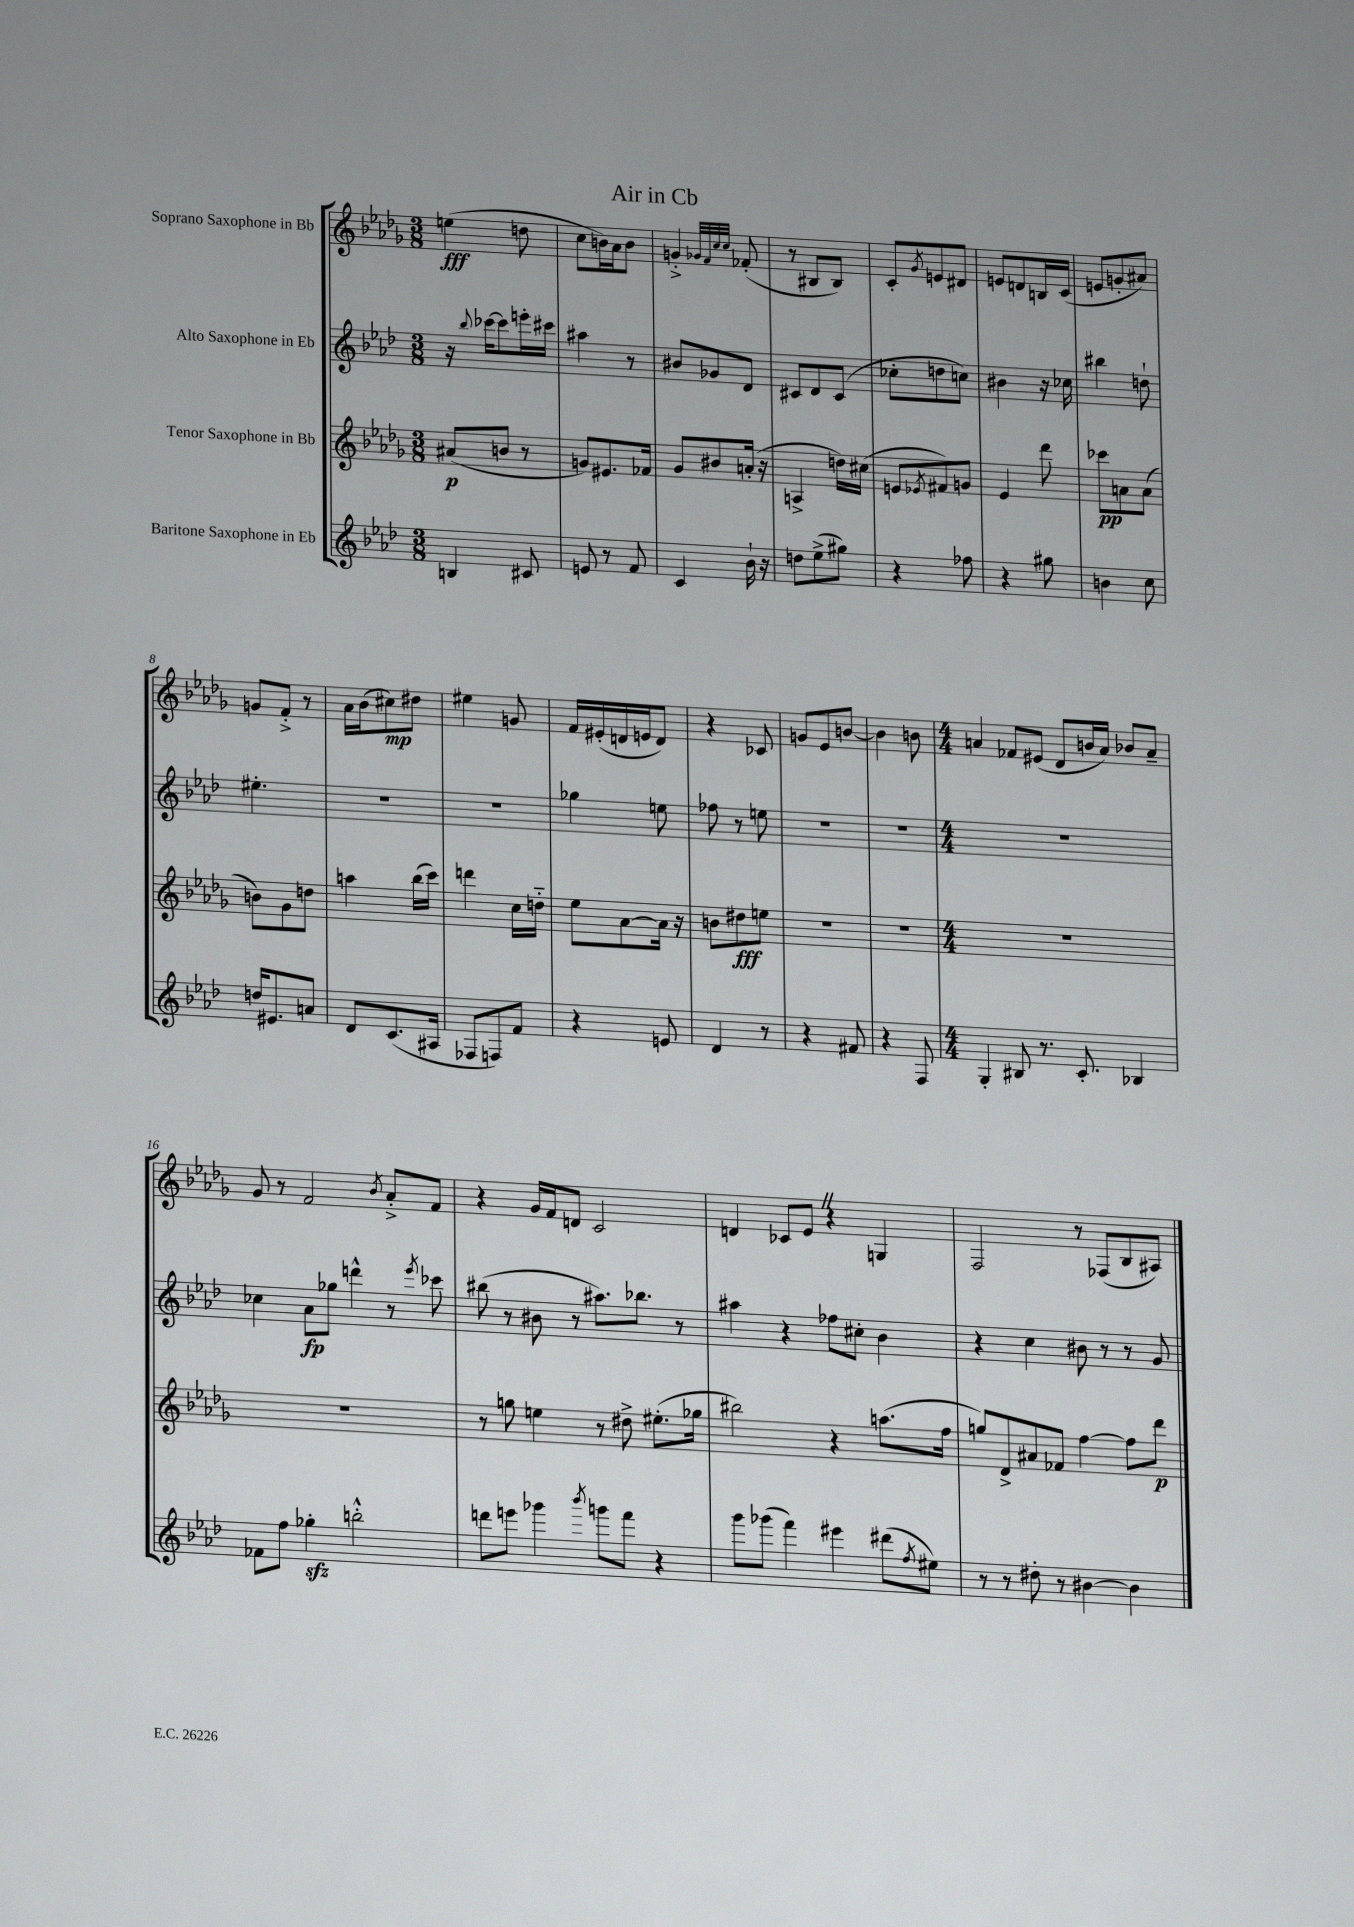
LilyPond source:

\header { title = "Air in Cb" }
<<
\new StaffGroup <<
\new Staff = "s0" \with { instrumentName = "Soprano Saxophone in Bb" } {
    \clef treble \key des \major \numericTimeSignature \time 3/8
    e''4\fff( d''8 |
    c''8 b'16) aes'16 b'8 |
    g'4-.-> \grace { ges'32 f'32 c''32 c''32 } fes'8-.( |
    r8 bis8 bis8) |
    c'8-. \acciaccatura { ges'8 } e'8 dis'8 |
    e'8 d'8 b16 c'16( |
    e'8 g'8-. ais'8) |
    g'8 f'8-.-> r8 |
    aes'16 bes'16( cis''8\mp) dis''8 |
    eis''4 g'8 |
    f'16 eis'16-.( d'16 e'16 d'8) |
    r4 ces'8 |
    g'8 ees'8 b'8~ |
    b'4 b'8 |
    \numericTimeSignature \time 4/4 a'4 fes'8 eis'8( des'8 b'16 a'16) bes'8 a'8-- |
    ges'8 r8 f'2 \acciaccatura { bes'8 } aes'8-.-> f'8 |
    r4 ges'16 f'16 d'8 c'2 |
    d'4 ces'8 ees'8 \once \override BreathingSign.text = \markup { \musicglyph "scripts.caesura.straight" } \breathe r4 g4 |
    f2 r8 fes8( bes8 ais8) \bar "|." |
}
\new Staff = "s1" \with { instrumentName = "Alto Saxophone in Eb" } {
    \clef treble \key aes \major \numericTimeSignature \time 3/8
    r16 \appoggiatura { bes''8 } ces'''16~ ces'''8 e'''16-. cis'''16 |
    ais''4 r8 |
    bis'8 ges'8 des'8 |
    cis'8 des'8 cis'8( |
    ces''8-. d''8 c''8) |
    bis'4 r16 ces''16 |
    bis''4 d''8-! |
    eis''4.-. |
    R4. |
    R4. |
    ges''4 e''8 |
    fes''8 r8 e''8 |
    R4. |
    R4. |
    \numericTimeSignature \time 4/4 R1 |
    ces''4 aes'8\fp ges''8 d'''4-^ r8 \acciaccatura { ees'''8 } ces'''8 |
    bis''8( r8 bis'8 r8 ais''8.) bes''8. r8 |
    ais''4 r4 fes''8 cis''8-. bes'4 |
    r4 c''4 bis'8 r8 r8 g'8 \bar "|." |
}
\new Staff = "s2" \with { instrumentName = "Tenor Saxophone in Bb" } {
    \clef treble \key des \major \numericTimeSignature \time 3/8
    ais'8\p( b'8 r8 |
    g'8) eis'8. fes'16 |
    ges'8 bis'8 a'16-.( r16 |
    a4-> d''16) cis''16( |
    e'8 \acciaccatura { ees'8 } fis'8) g'8 |
    ees'4 des'''8 |
    ces'''8\pp a'8 a'8( |
    b'8) ges'8 d''8 |
    a''4 bes''16( c'''16) |
    d'''4 c''16 d''16-_ |
    ees''8 aes'8~ aes'16 r16 |
    b'8 dis''8\fff e''8 |
    R4. |
    R4. |
    \numericTimeSignature \time 4/4 R1 |
    R1 |
    r8 g''8 e''4 r8 dis''8-> eis''8.-.( ges''16 |
    bis''2) r4 a''8.( f''16 |
    g''8) des'8-> ais'8 fes'8 f''4~ f''8 des'''8\p \bar "|." |
}
\new Staff = "s3" \with { instrumentName = "Baritone Saxophone in Eb" } {
    \clef treble \key aes \major \numericTimeSignature \time 3/8
    b4 cis'8 |
    e'8 r8 f'8 |
    c'4 bes'16-! r16 |
    d''8 ees''8->( gis''8) |
    r4 fes''8 |
    r4 gis''8 |
    b'4 c''8 |
    d''16 eis'8. a'8 |
    des'8 c'8.( ais16 |
    fes8 f8) f'8 |
    r4 e'8 |
    des'4 r8 |
    r4 fis'8 |
    r4 f8 |
    \numericTimeSignature \time 4/4 g4-. bis8 r8. c'8.-. bes4 |
    fes'8 f''8 ges''4-.\sfz b''2-.-^ |
    d'''8 e'''8 ges'''4 \acciaccatura { bes'''8 } g'''8 f'''8 r4 |
    g'''8 ges'''8( f'''4) eis'''4 dis'''8( \acciaccatura { f''8 } eis''8) |
    r8 r8 dis''8-. r8 bis'4~ bis'4 \bar "|." |
}
>>
>>
